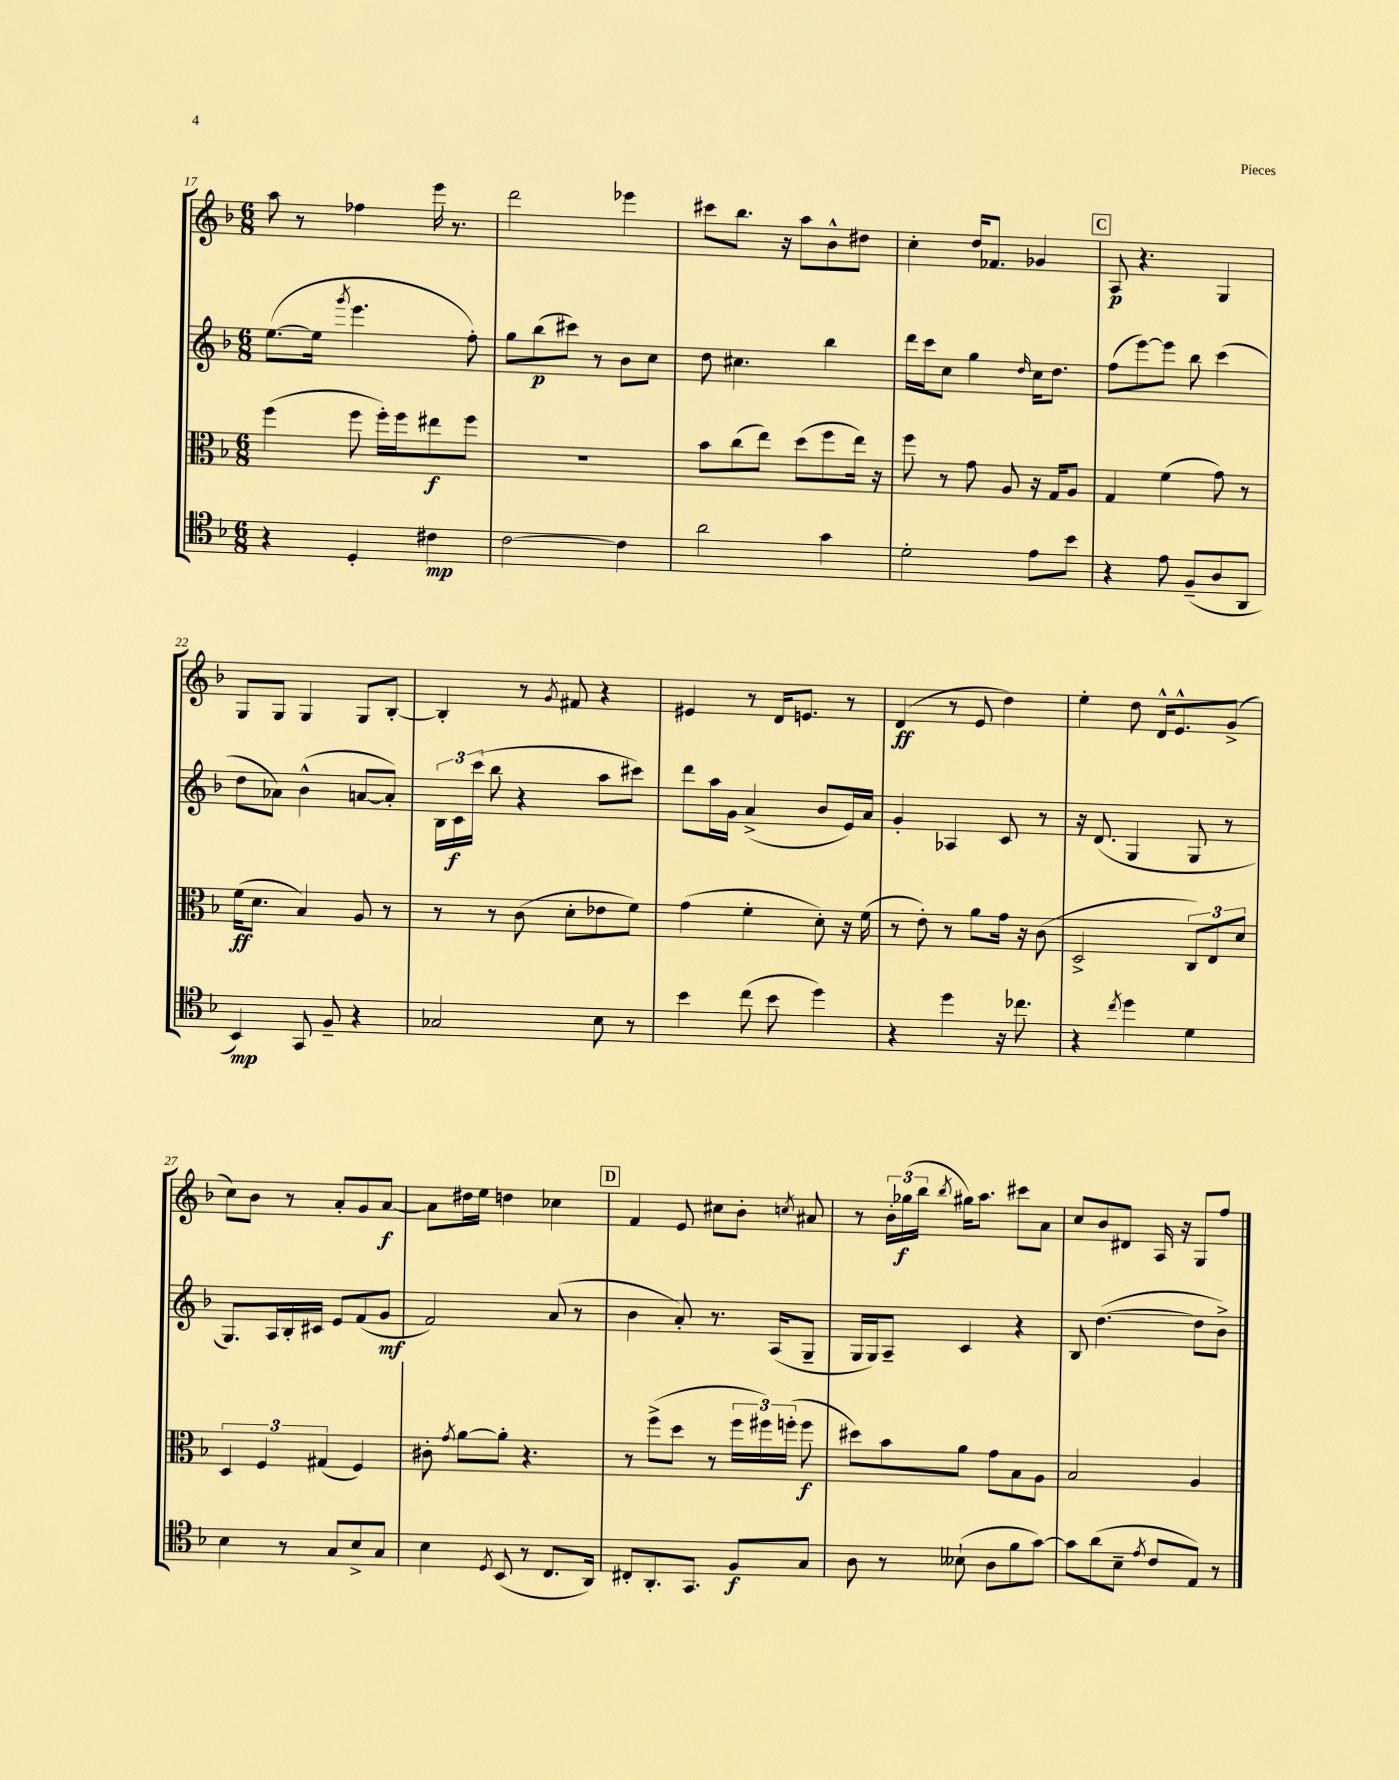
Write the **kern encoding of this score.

**kern	**kern	**kern	**kern
*staff4	*staff3	*staff2	*staff1
*clefC4	*clefC3	*clefG2	*clefG2
*k[b-]	*k[b-]	*k[b-]	*k[b-]
*M6/8	*M6/8	*M6/8	*M6/8
4r	(4ff	([8.ee	8aa
.	.	.	8r
.	.	16ee]	.
.	.	8qggg	.
4D'	8ff	4.eee	4ff-
.	16ff')	.	.
.	16ff	.	.
4c#	8ee#	.	16eee
.	.	.	8.r
.	8ff	8ff')	.
=	=	=	=
[2c	2.r	8gg	2ddd
.	.	(8bb-	.
.	.	8ccc#)	.
.	.	8r	.
4c]	.	8b-	4eee-
.	.	8cc	.
=	=	=	=
2a	8b-	8dd	8ccc#
.	(8cc	4.cc#	8.bb-
.	8ee)	.	.
.	.	.	16r
.	(8dd	.	8aa
4g	8ff	4bb-	8b-^^
.	16ee)	.	8dd#
.	16r	.	.
=	=	=	=
2d'	8ff	16ddd	4cc'
.	.	16ccc	.
.	8r	8cc	.
.	8g	4gg	16dd
.	.	.	8.f-
.	8A	.	.
.	.	16qqdd	.
8e	16r	16cc	4g-
.	16G	8.dd	.
8b-	8A	.	.
=	=	=	=
4r	4G	(8ff	8A
.	.	[8eee)	4.r
8e	(4f	8eee]	.
(8F~	.	8bb-	.
8A	8g)	(4ccc	4G
8AA	8r	.	.
=	=	=	=
4BB-)	(16f	8dd	8G
.	8.d	.	.
.	.	8a-)	8G
8GG	4B-)	(4b-^^	4G
8F~	.	.	.
4r	8A	[8a	8G
.	8r	8a'])	[8B-'
=	=	=	=
2G-	8r	24B-	4B-']
.	.	24c	.
.	.	(24ccc	.
.	8r	8bb-	.
.	(8c	4r	8r
.	.	.	8qg
.	8d'	.	8f#
8B-	8e-	8aa	4r
8r	8f)	8ccc#)	.
=	=	=	=
4b-	(4g	8ddd	4e#
.	.	16aa	.
.	.	16g	.
(8cc	4f'	(4a^	8r
8b-	.	.	16d
.	.	.	8.e
4dd)	8d')	8b-	.
.	16r	16e)	8r
.	(16f	16a	.
=	=	=	=
4r	8r	4g'	(4d
.	8e')	.	.
4dd	8r	4A-	8r
.	8a	.	8e
16r	16g	8c	4dd)
8.cc-	16r	.	.
.	(8c	8r	.
=	=	=	=
4r	2D^	16r	4ee'
.	.	(8.d	.
8qcc	.	.	.
4dd	.	4G	8dd
.	.	.	16d^^
.	.	.	8.e^^
4d	12C)	8G	.
.	12E	.	.
.	.	8r	(8g^
.	12d	.	.
=	=	=	=
4B-	6D	8.G)	8cc)
.	.	.	8b-
.	6F	.	.
.	.	16A	.
8r	.	16B-'	8r
.	.	16c#	.
.	(6G#	.	.
8G	.	8e	8a'
8B-^	4F)	(8f	8g
8G	.	8g	[8a
=	=	=	=
4B-	8c#'	2f)	8a]
.	8qg	.	.
.	[8a	.	16dd#
.	.	.	16ee
8qD	.	.	.
(8BB-	8a']	.	4dd
8r	4.r	.	.
8.C	.	(8a	4cc-
.	.	8r	.
16AA)	.	.	.
=	=	=	=
8C#'	8r	4b-	4f
8.AA'	(8ff^	.	.
.	8dd	8a')	8e
8.GG	.	.	.
.	8r	8.r	8cc#
8F	24ff	.	8b-'
.	24ff#)	.	.
.	.	(16A	.
.	(24ff'	.	.
.	.	.	8qcc
8G	8ff	8G~	8a#
=	=	=	=
8A	8dd#)	16G	8r
.	.	16G)	.
8r	8b-	8A~	24b-'
.	.	.	(24gg-
.	.	.	24bb-
.	.	.	8qbb-
(8B--`	8a	4c	16gg#)
.	.	.	8.aa
8A	8g	.	.
8f	8B-	4r	8ccc#
[8g)	8A	.	8a
=	=	=	=
8g]	2B-	8B-	8cc
(8a	.	([4.dd	8b-
8B-~	.	.	8d#
8qe	.	.	.
8c	.	.	16A
.	.	.	16r
8E)	4A	8dd]	8G
8r	.	8b-^)	8ff
==	==	==	==
*-	*-	*-	*-
